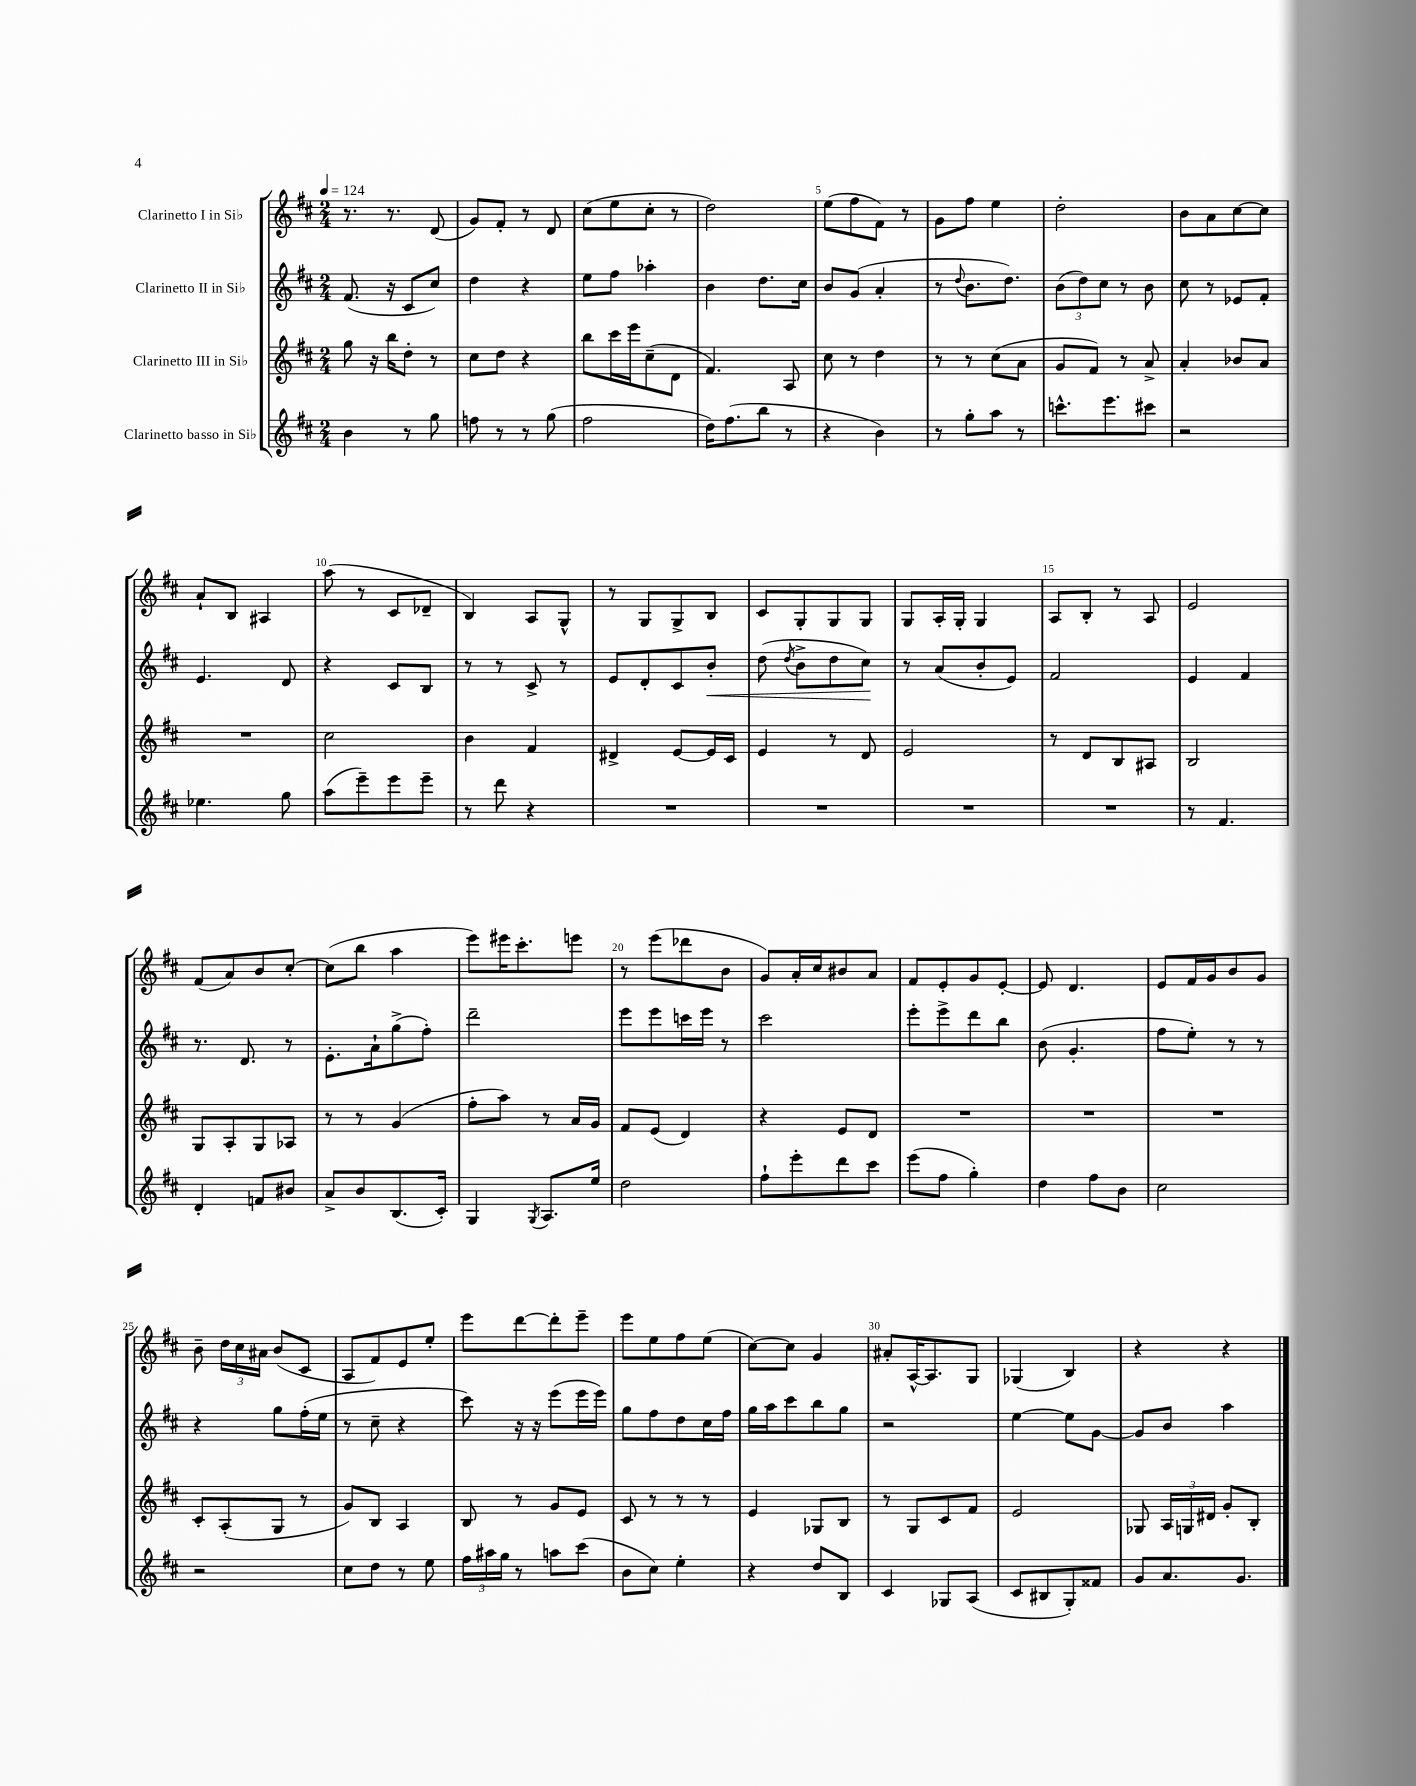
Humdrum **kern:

**kern	**kern	**kern	**kern
*staff4	*staff3	*staff2	*staff1
*clefG2	*clefG2	*clefG2	*clefG2
*k[f#c#]	*k[f#c#]	*k[f#c#]	*k[f#c#]
*M2/4	*M2/4	*M2/4	*M2/4
*MM124	*MM124	*MM124	*MM124
4b	8gg	(8.f#	8.r
.	16r	.	.
.	16bb	16r	8.r
8r	8dd'	8c#	.
8gg	8r	8cc#)	(8d
=	=	=	=
8ff	8cc#	4dd	8g)
8r	8dd	.	8f#'
8r	4r	4r	8r
(8gg	.	.	8d
=	=	=	=
2ff#	8bb	8ee	(8cc#
.	16ccc#	8ff#	8ee
.	16eee	.	.
.	(8cc#~	4aa-'	8cc#'
.	8d	.	8r
=	=	=	=
16dd)	4.f#)	4b	2dd)
(8.ff#	.	.	.
8bb	.	8.dd	.
8r	8A	.	.
.	.	16cc#	.
=	=	=	=
4r	8cc#	8b	(8ee
.	8r	(8g	8ff#
4b)	4dd	4a'	8f#)
.	.	.	8r
=	=	=	=
8r	8r	8r	8g
.	.	8qqdd	.
8gg'	8r	8.b	8ff#
8aa	(8cc#	.	4ee
.	.	8.dd)	.
8r	8a	.	.
=	=	=	=
8.ccc^^	8g	(12b	2dd'
.	.	12dd)	.
.	8f#)	.	.
.	.	12cc#	.
8.eee	.	.	.
.	8r	8r	.
8ccc#	8a^	8b	.
=	=	=	=
2r	4a'	8cc#	8b
.	.	8r	8a
.	8b-	8e-	[8cc#
.	8a	8f#'	8cc#]
=	=	=	=
4.ee-	2r	4.e	8a`
.	.	.	8B
.	.	.	4A#
8gg	.	8d	.
=	=	=	=
(8aa	2cc#	4r	(8aa
8eee~)	.	.	8r
8eee	.	8c#	8c#
8eee~	.	8B	8d-~
=	=	=	=
8r	4b	8r	4B)
8ddd	.	8r	.
4r	4f#	8c#^	8A
.	.	8r	8G^^
=	=	=	=
2r	4d#^	8e	8r
.	.	8d'	8G
.	[8e	8c#	8G^
.	16e]	8b'	8B
.	16c#	.	.
=	=	=	=
2r	4e	(8dd	8c#
.	.	8qdd	.
.	.	8b^	8G'
.	8r	8dd	8G
.	8d	8cc#)	8G
=	=	=	=
2r	2e	8r	8G
.	.	(8a	16A'
.	.	.	16G'
.	.	8b'	4G
.	.	8e)	.
=	=	=	=
2r	8r	2f#	8A
.	8d	.	8B'
.	8B	.	8r
.	8A#	.	8A
=	=	=	=
8r	2B	4e	2e
4.f#	.	.	.
.	.	4f#	.
=	=	=	=
4d'	8G	8.r	(8f#
.	8A'	.	8a)
.	.	8.d	.
8f	8G	.	8b
8b#	8A-	8r	[8cc#'
=	=	=	=
8a^	8r	8.e'	(8cc#]
8b	8r	.	8bb
.	.	16a`	.
(8.B	(4g	(8gg^	4aa
.	.	8ff#')	.
16c#')	.	.	.
=	=	=	=
4G	8ff#'	2ddd~	8eee)
.	8aa)	.	16eee#
.	.	.	8.ccc#'
8qG	.	.	.
8.A	8r	.	.
.	16a	.	8eee
16ee	16g	.	.
=	=	=	=
2dd	8f#	8eee	8r
.	(8e	8eee	(8eee
.	4d)	16ccc	8ddd-
.	.	16eee	.
.	.	8r	8b
=	=	=	=
8ff#`	4r	2ccc#	8g)
8eee'	.	.	16a'
.	.	.	16cc#
8ddd	8e	.	8b#
8ccc#	8d	.	8a
=	=	=	=
(8eee	2r	8eee'	8f#
8ff#	.	8eee^	8e'
4gg')	.	8ddd	8g
.	.	8bb	[8e'
=	=	=	=
4dd	2r	(8b	8e]
.	.	4.g'	4.d
8ff#	.	.	.
8b	.	.	.
=	=	=	=
2cc#	2r	8ff#	8e
.	.	8ee')	16f#
.	.	.	16g
.	.	8r	8b
.	.	8r	8g
=	=	=	=
2r	8c#'	4r	8b~
.	(8A'	.	24dd
.	.	.	24cc#
.	.	.	24a#
.	8G	8gg	(8b
.	8r	(16ff#'	8c#
.	.	16ee	.
=	=	=	=
8cc#	8g)	8r	8A
8dd	8B	8cc#~	8f#)
8r	4A	4r	8e
8ee	.	.	8ee'
=	=	=	=
24ff#	8B	8ccc#)	8eee
24aa#	.	.	.
24gg	.	.	.
8r	8r	16r	[8ddd
.	.	16r	.
8aa	8g	(8eee	8ddd']
(8ccc#	8e	16eee	8eee~
.	.	16eee)	.
=	=	=	=
8b	8c#	8gg	8eee
8cc#)	8r	8ff#	8ee
4ee'	8r	8dd	8ff#
.	8r	16cc#	(8ee
.	.	16ff#	.
=	=	=	=
4r	4e	16gg	[8cc#)
.	.	16aa	.
.	.	8ccc#	8cc#]
8dd	8G-	8bb	4g
8B	8B	8gg	.
=	=	=	=
4c#	8r	2r	8a#'
.	8G	.	[16A^^
.	.	.	8.A]
8G-	8c#	.	.
(8A	8f#	.	8G
=	=	=	=
8c#	2e	[4ee	(4G-
8B#	.	.	.
8G')	.	8ee]	4B)
8f##	.	[8g	.
=	=	=	=
8g	8G-	8g]	4r
8.a	24A	8b	.
.	24G	.	.
.	24d#	.	.
.	8g'	4aa	4r
8.g	.	.	.
.	8B'	.	.
==	==	==	==
*-	*-	*-	*-
